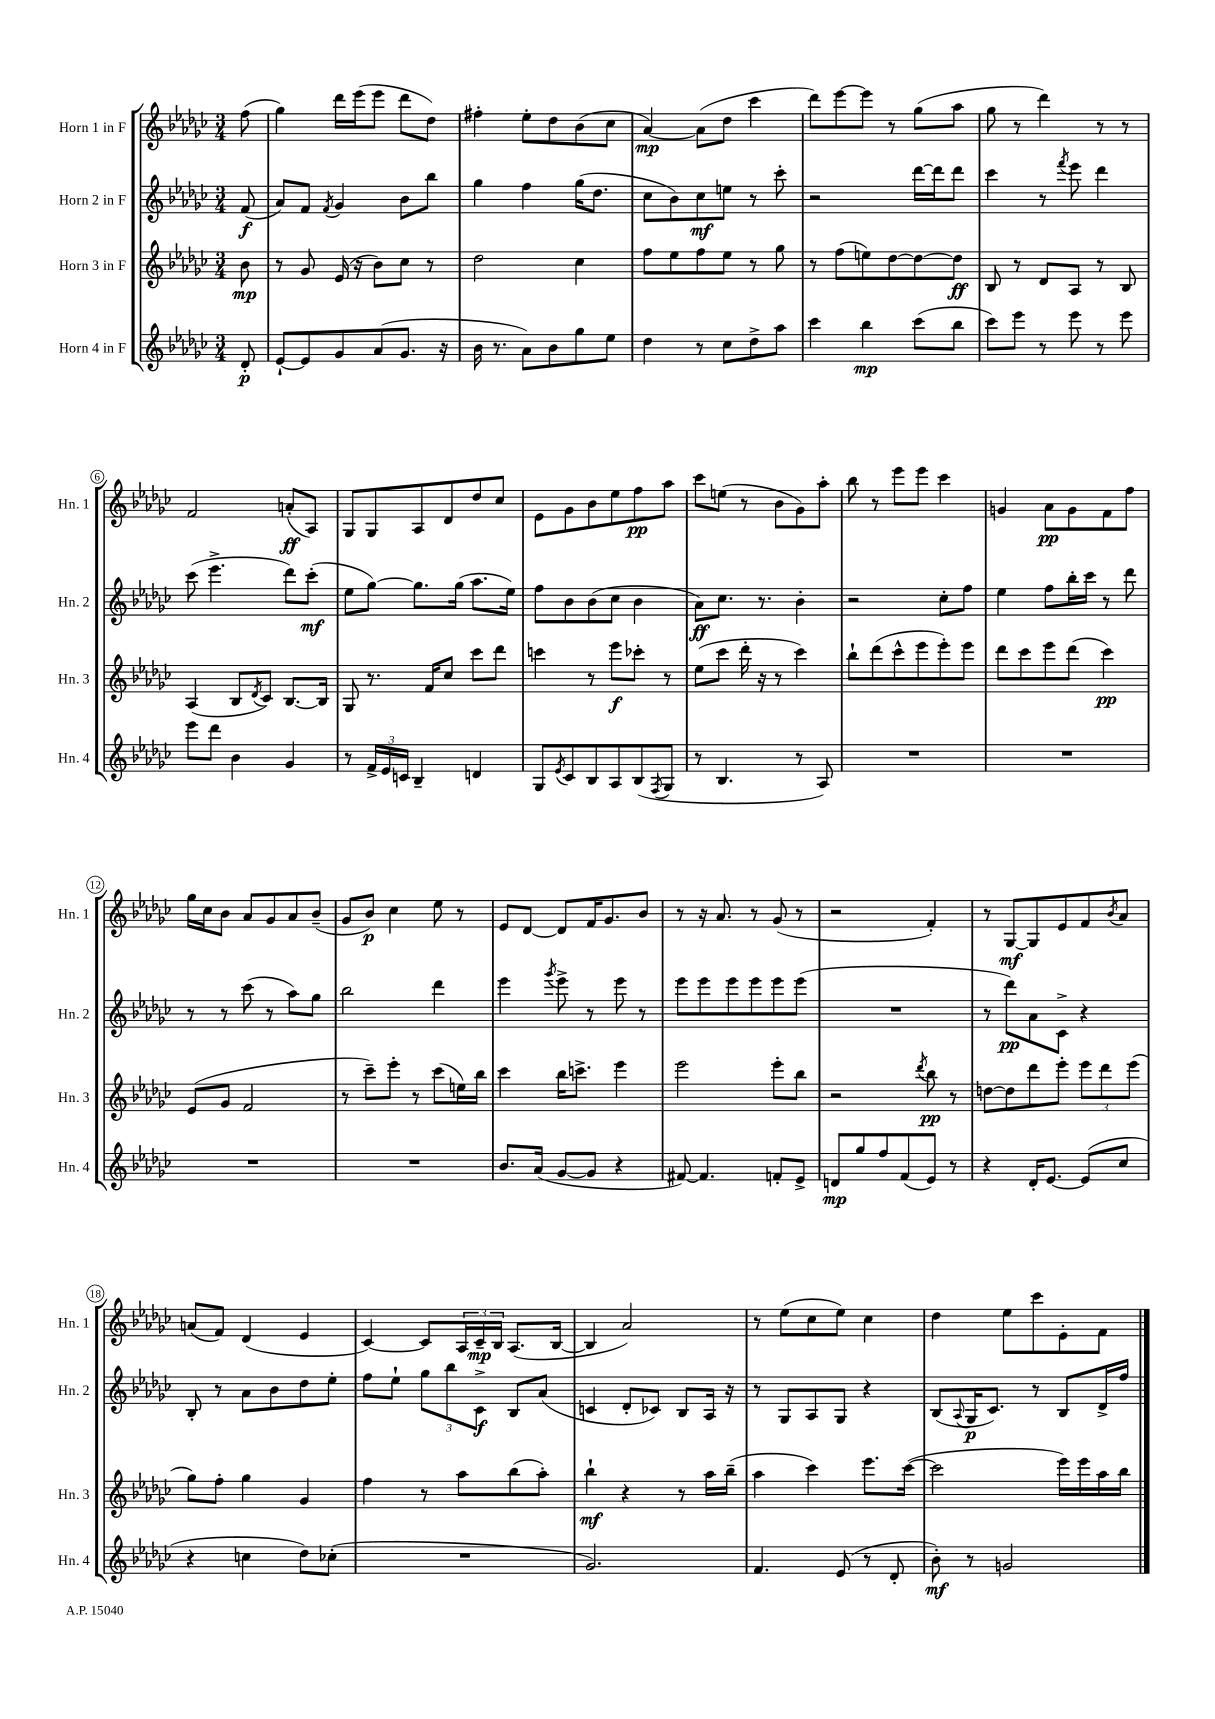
<<
\new StaffGroup <<
\new Staff = "s0" \with { instrumentName = "Horn 1 in F" shortInstrumentName = "Hn. 1" } {
    \clef treble \key ges \major \numericTimeSignature \time 3/4 \partial 8
    f''8( |
    ges''4) des'''16 ees'''16( ees'''8 des'''8 des''8) |
    fis''4-. ees''8-. des''8 bes'8( ces''8 |
    aes'4~\mp) aes'8( des''8 ces'''4 |
    des'''8) ees'''8~ ees'''8 r8 ges''8( aes''8 |
    ges''8 r8 des'''4) r8 r8 |
    f'2 a'8-.\ff( aes8) |
    ges8 ges8 aes8 des'8 des''8 ces''8 |
    ees'8 ges'8 bes'8 ees''8 f''8\pp aes''8 |
    ces'''8 e''8( r8 bes'8 ges'8) aes''8-. |
    bes''8 r8 ees'''8 ees'''8 ces'''4 |
    g'4 aes'8\pp g'8 f'8 f''8 |
    ges''16 ces''16 bes'8 aes'8 ges'8 aes'8 bes'8--( |
    ges'8 bes'8\p) ces''4 ees''8 r8 |
    ees'8 des'8~ des'8 f'16 ges'8. bes'8 |
    r8 r16 aes'8. r8 ges'8( r8 |
    r2 f'4-.) |
    r8 ges8~\mf ges8 ees'8 f'8 \acciaccatura { bes'8 } aes'8 |
    a'8( f'8) des'4( ees'4 |
    ces'4~) ces'8 \tuplet 3/2 { aes16 ces'16--\mp bes16 } aes8.( bes16~ |
    bes4 aes'2) |
    r8 ees''8( ces''8 ees''8) ces''4 |
    des''4 ees''8 ces'''8 ees'8-. f'8 \bar "|." |
}
\new Staff = "s1" \with { instrumentName = "Horn 2 in F" shortInstrumentName = "Hn. 2" } {
    \clef treble \key ges \major \numericTimeSignature \time 3/4 \partial 8
    f'8\f( |
    aes'8) f'8 \acciaccatura { f'8 } ges'4 bes'8 bes''8 |
    ges''4 f''4 ges''16( des''8. |
    ces''8 bes'8) ces''8\mf e''8 r8 ces'''8-. |
    r2 des'''16~ des'''16 des'''8 |
    ces'''4 r8 \acciaccatura { f'''8 } ees'''8 des'''4 |
    ces'''8( ees'''4.-> des'''8) ces'''8-.\mf( |
    ees''8 ges''8~) ges''8. ges''16( aes''8. ees''16) |
    f''8 bes'8 bes'8( ces''8 bes'4 |
    aes'8\ff) ces''8. r8. bes'4-. |
    r2 ces''8-. f''8 |
    ees''4 f''8 bes''16-. ces'''16 r8 des'''8 |
    r8 r8 ces'''8( r8 aes''8) ges''8 |
    bes''2 des'''4 |
    ees'''4 \acciaccatura { ges'''8 } ees'''8-> r8 ees'''8 r8 |
    ees'''8 ees'''8 ees'''8 ees'''8 ees'''8 ees'''8( |
    R2. |
    r8 des'''8\pp) aes'8 ces'8-> r4 |
    bes8-. r8 aes'8 bes'8 des''8 ees''8-. |
    f''8 ees''8-! \tuplet 3/2 { ges''8 bes''8 ces'8->\f } bes8 aes'8( |
    c'4 des'8-. ces'8) bes8 aes16 r16 |
    r8 ges8 aes8 ges8 r4 |
    bes8( \appoggiatura { aes8 } ges16\p ces'8.) r8 bes8 des'16-> f''16 \bar "|." |
}
\new Staff = "s2" \with { instrumentName = "Horn 3 in F" shortInstrumentName = "Hn. 3" } {
    \clef treble \key ges \major \numericTimeSignature \time 3/4 \partial 8
    bes'8\mp |
    r8 ges'8 ees'16( r16 bes'8) ces''8 r8 |
    des''2 ces''4 |
    f''8 ees''8 f''8 ees''8 r8 ges''8 |
    r8 f''8( e''8) des''8~ des''8~ des''8\ff |
    bes8 r8 des'8 aes8 r8 bes8 |
    aes4( bes8 \acciaccatura { des'8 } ces'8) bes8.~ bes16 |
    ges8 r8. f'16 ces''8 ces'''8 des'''8 |
    c'''4 r8 ees'''8\f ces'''8-. r8 |
    ees''8( ces'''8 des'''16-. r16 r8 ces'''4) |
    bes''8-! des'''8( ces'''8-^ ees'''8 ees'''8-.) ees'''8 |
    des'''8 ces'''8 ees'''8 des'''8( ces'''4\pp) |
    ees'8( ges'8 f'2 |
    r8 ces'''8--) ees'''8-. r8 ces'''8( e''16) bes''16 |
    ces'''4 bes''16 c'''8.-> ees'''4 |
    ees'''2 ees'''8-. bes''8 |
    r2 \acciaccatura { des'''8 } bes''8\pp r8 |
    d''8~ d''8 des'''8 ees'''8-. \tuplet 3/2 { ees'''8 des'''8 ees'''8( } |
    ges''8) f''8-. ges''4 ges'4 |
    f''4 r8 aes''8 bes''8( aes''8-.) |
    bes''4-!\mf r4 r8 aes''16 bes''16--( |
    aes''4 ces'''4) ees'''8. ces'''16~( |
    ces'''2 ees'''16) ees'''16 aes''16 bes''16 \bar "|." |
}
\new Staff = "s3" \with { instrumentName = "Horn 4 in F" shortInstrumentName = "Hn. 4" } {
    \clef treble \key ges \major \numericTimeSignature \time 3/4 \partial 8
    des'8-.\p |
    ees'8~-! ees'8 ges'8 aes'8( ges'8. r16 |
    bes'16 r8. aes'8) bes'8 ges''8 ees''8 |
    des''4 r8 ces''8 des''8-> aes''8 |
    ces'''4 bes''4\mp ces'''8( bes''8 |
    ces'''8) ees'''8 r8 ees'''8 r8 ees'''8 |
    ees'''8 des'''8 bes'4 ges'4 |
    r8 \tuplet 3/2 { f'16-> ees'16 c'16 } bes4-- d'4 |
    ges8 \acciaccatura { ees'8 } ces'8 bes8 aes8 bes8( \acciaccatura { f8 } ges8 |
    r8 bes4. r8 aes8) |
    R2. |
    R2. |
    R2. |
    R2. |
    bes'8. aes'16( ges'8~ ges'8 r4 |
    fis'8~) fis'4. f'8-. ees'8-> |
    d'8\mp ges''8 f''8 f'8( ees'8) r8 |
    r4 des'16-. ees'8.~ ees'8( ces''8 |
    r4 c''4 des''8) ces''8-.( |
    R2. |
    ges'2.) |
    f'4. ees'8( r8 des'8-. |
    bes'8-.\mf) r8 g'2 \bar "|." |
}
>>
>>
\layout { \context { \Score \override BarNumber.stencil = #(make-stencil-circler 0.1 0.3 ly:text-interface::print) } }
